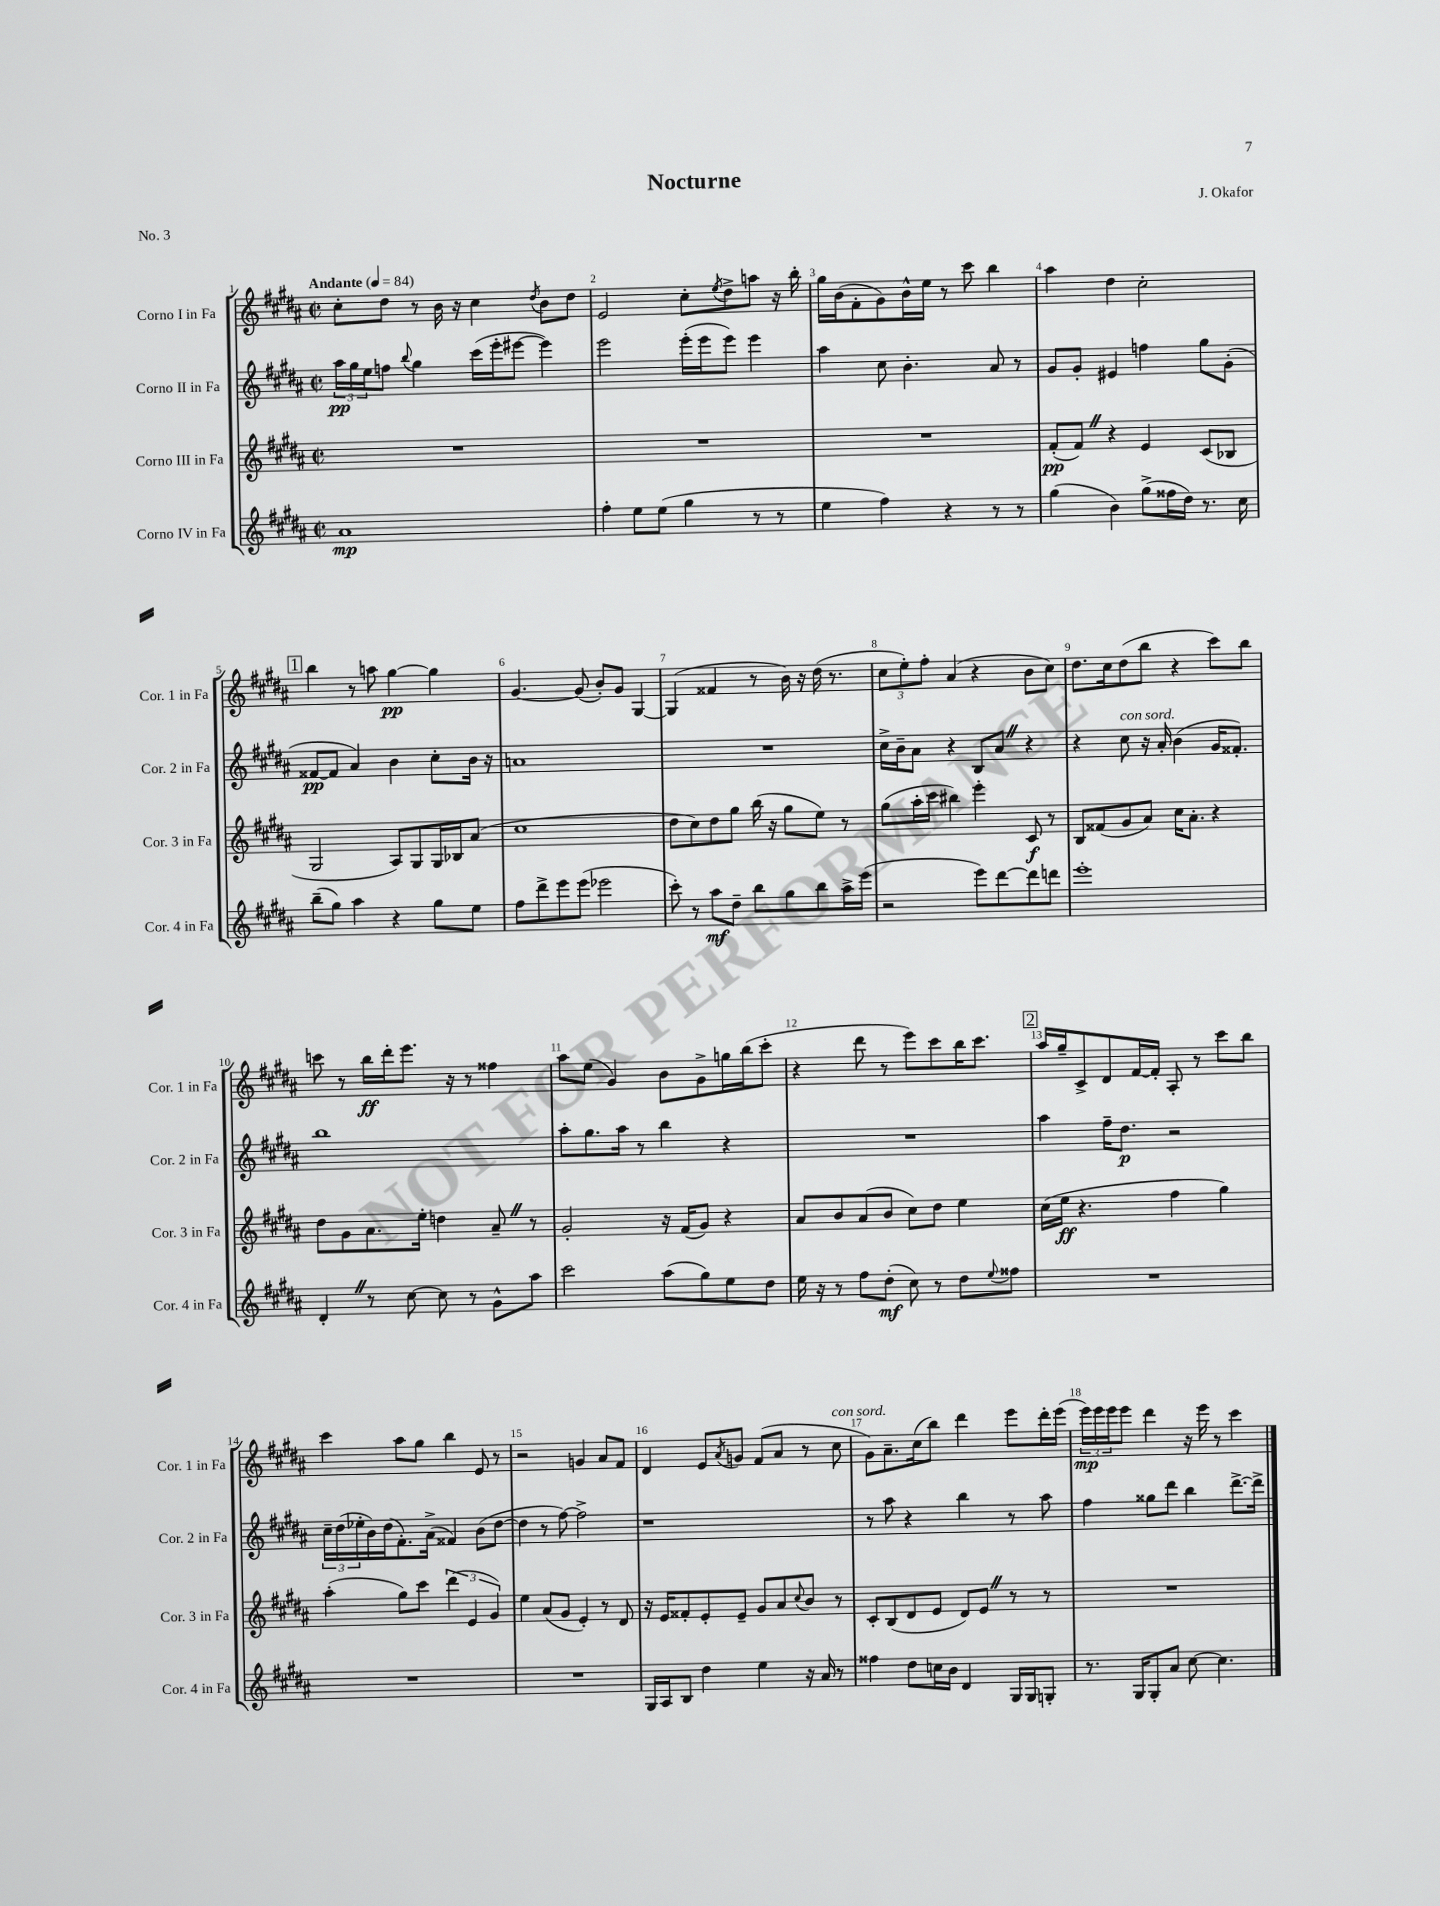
\header { title = "Nocturne" composer = "J. Okafor" piece = "No. 3" }
<<
\new StaffGroup <<
\new Staff = "s0" \with { instrumentName = "Corno I in Fa" shortInstrumentName = "Cor. 1 in Fa" } {
    \clef treble \key b \major \defaultTimeSignature \time 2/2 \tempo "Andante" 4 = 84
    cis''8-. dis''8 r8 b'16 r16 cis''4 \acciaccatura { dis''8 } b'8 dis''8 |
    e'2 cis''8-. \acciaccatura { e''8 } dis''8-> a''8 r16 b''16-. |
    gis''16 b'16( fis'8-. gis'8) b'16-^ e''16 r8 cis'''8 b''4 |
    ais''4 dis''4 cis''2-. |
    \mark \markup { \box "1" } b''4 r8 a''8 gis''4~\pp gis''4 |
    gis'4.~ gis'8( b'8-.) gis'8 gis4~ |
    gis4( fisis'4 r8 b'16) r16 dis''16( r8. |
    \tuplet 3/2 { cis''8 e''8-.) fis''8-. } ais'4( r4 b'8 cis''8) |
    dis''8. cis''16 dis''8( b''8 r4 cis'''8) b''8 |
    c'''8 r8 b''16\ff dis'''16-. e'''8. r16 r8 fisis''4 |
    ais''8 e''8( gis'4) b'8 gis'8-> g''16 b''16( cis'''8-. |
    r4 dis'''8 r8 e'''8) cis'''8 b''16 cis'''8. |
    \mark \markup { \box "2" } ais''16 gis''16-- cis'8-> dis'8 fis'16~ fis'16-. ais8-. r8 cis'''8 b''8 |
    cis'''4 ais''8 gis''8 b''4 e'8 r8 |
    r2 g'4 ais'8 fis'8 |
    dis'4 e'8 \acciaccatura { ais'8 } g'8 fis'8( ais'8 r8 cis''8^\markup { \italic "con sord." } |
    gis'8) ais'8.-- cis''16( b''8) dis'''4 e'''8 dis'''16-. e'''16( |
    \tuplet 3/2 { e'''16\mp) e'''16 e'''16 } e'''8 dis'''4 r16 e'''16 r8 cis'''4 \bar "|." |
}
\new Staff = "s1" \with { instrumentName = "Corno II in Fa" shortInstrumentName = "Cor. 2 in Fa" } {
    \clef treble \key b \major \defaultTimeSignature \time 2/2
    \tuplet 3/2 { ais''16\pp gis''16 e''16 } f''8 \appoggiatura { b''8 } gis''4 cis'''16( e'''16-. eis'''8~ eis'''4) |
    e'''2 e'''16-.( e'''16 e'''8) e'''4 |
    ais''4 cis''8 b'4.-. ais'8 r8 |
    gis'8 gis'8-. eis'4 f''4 gis''8 gis'8-.( |
    \mark \markup { \box "1" } fisis'8~\pp fisis'8 ais'4) b'4 cis''8-. b'16 r16 |
    a'1 |
    R1 |
    cis''16-> b'16-- ais'8 r4 b8 ais'8 \once \override BreathingSign.text = \markup { \musicglyph "scripts.caesura.straight" } \breathe r4 |
    r4 cis''8^\markup { \italic "con sord." } r16 ais'16-. b'4( gis'16 fisis'8.-.) |
    b''1 |
    ais''8-. gis''8. ais''16 r8 b''4 r4 |
    R1 |
    \mark \markup { \box "2" } ais''4 fis''16-- dis''8.\p r2 |
    \tuplet 3/2 { cis''16-- dis''16( ees''16-. } b'16) dis''16( fis'8.-.) ais'16->( fisis'4) b'8( dis''8~ |
    dis''4 r8 fis''8~) fis''2-> |
    r1 |
    r8 ais''8 r4 b''4 r8 ais''8 |
    fis''4 gisis''8 dis'''8 b''4 dis'''8.~-> dis'''16-> \bar "|." |
}
\new Staff = "s2" \with { instrumentName = "Corno III in Fa" shortInstrumentName = "Cor. 3 in Fa" } {
    \clef treble \key b \major \defaultTimeSignature \time 2/2
    R1 |
    R1 |
    R1 |
    fis'8-.\pp( fis'8) \once \override BreathingSign.text = \markup { \musicglyph "scripts.caesura.straight" } \breathe r4 e'4 cis'8( bes8 |
    \mark \markup { \box "1" } gis2 ais8) gis8 gis16 bes16 ais'8( |
    cis''1 |
    dis''8 cis''8) dis''8 gis''8 b''16( r16 gis''8 e''8) r8 |
    gis''8( ais''16-. cis'''16 bis''4) e'''4-. cis'8\f r8 |
    b8 fisis'8( gis'8 ais'8) cis''16 ais'8.-. r4 |
    dis''8 gis'8 ais'8. e''16-. d''4 ais'8-- \once \override BreathingSign.text = \markup { \musicglyph "scripts.caesura.straight" } \breathe r8 |
    gis'2-. r16 fis'16( gis'8) r4 |
    ais'8 b'8 ais'8( b'8 cis''8) dis''8 e''4 |
    \mark \markup { \box "2" } cis''16( e''16\ff r4. fis''4 gis''4) |
    ais''4-.( gis''8) cis'''8 \tuplet 3/2 { dis'''4( e'4 gis'4) } |
    e''4 ais'8( gis'8 e'4-.) r8 dis'8 |
    r16 e'16 fisis'8-. e'8-. e'8-- gis'8 ais'8 \appoggiatura { cis''8 } b'8 r8 |
    cis'8-. b8( dis'8 e'8 dis'8) e'8 \once \override BreathingSign.text = \markup { \musicglyph "scripts.caesura.straight" } \breathe r8 r8 |
    R1 \bar "|." |
}
\new Staff = "s3" \with { instrumentName = "Corno IV in Fa" shortInstrumentName = "Cor. 4 in Fa" } {
    \clef treble \key b \major \defaultTimeSignature \time 2/2
    ais'1\mp |
    fis''4-. e''8 e''8( gis''4 r8 r8 |
    e''4 fis''4) r4 r8 r8 |
    gis''4( b'4) gis''8->( fisis''16 dis''16) r8. cis''16 |
    \mark \markup { \box "1" } b''8--( gis''8) ais''4 r4 gis''8 e''8 |
    fis''8 dis'''8-> e'''8 e'''8( ees'''2 |
    cis'''8-.) r8 ais''8\mf dis''8-- b''8 gis''8 b''8 ais''16-> e'''16( |
    r2 e'''8) dis'''8~ dis'''8 d'''8 |
    e'''1-. |
    dis'4-. \once \override BreathingSign.text = \markup { \musicglyph "scripts.caesura.straight" } \breathe r8 cis''8~ cis''8 r8 gis'8-^ ais''8 |
    cis'''2 ais''8( gis''8) e''8 dis''8 |
    e''16 r16 r8 fis''8 dis''8-.\mf( cis''8) r8 dis''8 \appoggiatura { e''8 } fisis''8 |
    \mark \markup { \box "2" } R1 |
    R1 |
    R1 |
    gis16 ais16 b8 dis''4 e''4 r16 ais'16 r8 |
    fisis''4 dis''8 c''16 b'16 dis'4 gis16 gis16 g8-. |
    r8. gis16 gis8-. ais'8 cis''8~ cis''4. \bar "|." |
}
>>
>>
\layout { \context { \Score \override BarNumber.break-visibility = ##(#f #t #t) barNumberVisibility = #all-bar-numbers-visible } }
